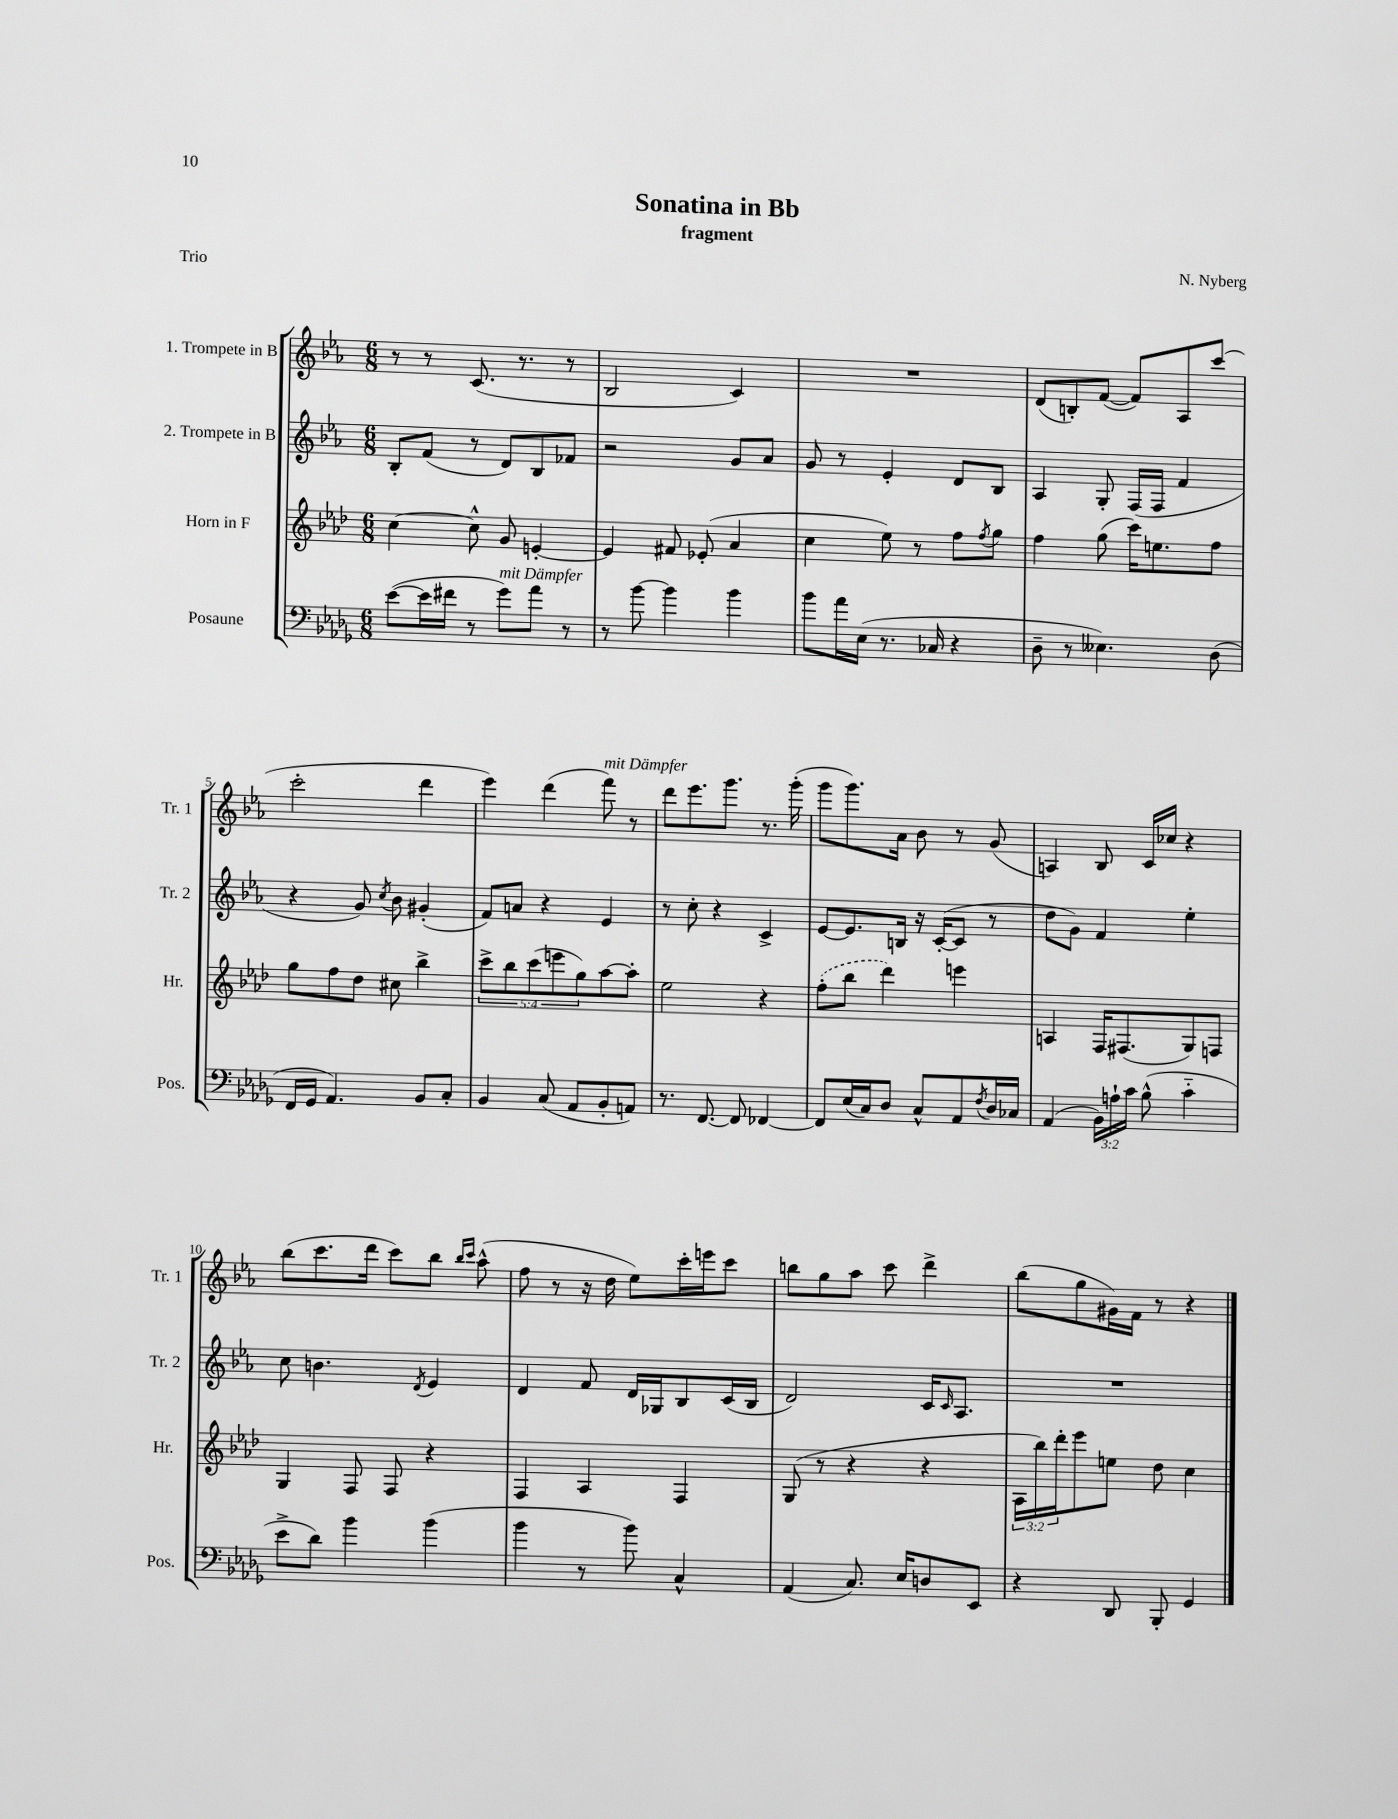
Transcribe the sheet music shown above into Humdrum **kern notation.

**kern	**kern	**kern	**kern
*part4	*part3	*part2	*part1
*staff4	*staff3	*staff2	*staff1
*I"Posaune	*I"Horn in F	*I"2. Trompete in B	*I"1. Trompete in B
*I'Pos.	*I'Hr.	*I'Tr. 2	*I'Tr. 1
*clefF4	*clefG2	*clefG2	*clefG2
*k[b-e-a-d-g-]	*k[b-e-a-d-]	*k[b-e-a-]	*k[b-e-a-]
*M6/8	*M6/8	*M6/8	*M6/8
=1	=1	=1	=1
([8e-\L	[4cc\	8B-'/L	8r
16e-\L]	.	(8f/J	8r
16f#X\JJ	.	.	.
8r	8cc^^\]	8r	(8.c/
!LO:TX:a:i:t=mit Dämpfer	!	!	!
8g-\L)	8g/	8d/L)	.
.	.	.	8.r
8a-\J	[4en'/	8B-/	.
8r	.	8f-X/J	8r
=2	=2	=2	=2
8r	4e/]	2r	2B-/
[8b-\	.	.	.
4b-\]	8f#X/	.	.
.	(8e-X'/	.	.
4b-\	4a-/	8g/L	4c/)
.	.	8a-/J	.
=3	=3	=3	=3
8b-\L	4cc\	8g/	2.r
16a-\L	.	8r	.
(16E-\JJ	.	.	.
8.r	8ee-\)	4e-'/	.
.	8r	.	.
16C-X/	.	.	.
4r	8ff\L	8d/L	.
.	8qff/	.	.
.	8gg\J	8B-/J	.
=4	=4	=4	=4
8D-~\	4ff\	4A-/	(8d/L
8r	.	.	8Bn'/)
4.E--X\)	(8gg\	8G'/	([8f/J
.	16ccc\KL)	(16F/LL	8f/L])
.	8.een\	16F/JJ	.
.	.	4f/	8A-/
(8D-\	8ff\J	.	(8ccc/J
!!LO:LB:g=z
=5	=5	=5	=5
16FF/LL	8gg\L	4r	2ccc'\
16GG-/JJ	.	.	.
4.AA-/)	8ff\	.	.
.	8dd-\J	8g/)	.
.	.	8qcc/	.
.	8cc#X\	8b-\	.
8BB-/L	4bb-^\	(4g#X'/	4ddd\
8C'/J	.	.	.
=6	=6	=6	=6
4BB-/	10ccc^\L	8f/L)	4eee-\)
.	10bb-\	.	.
.	.	8an/J	.
.	(10ccc\	.	.
(8C/	.	4r	(4ddd\
.	10eeen\	.	.
8AA-/L	.	.	.
.	10gg\)	.	.
!	!	!	!LO:TX:a:i:t=mit Dämpfer
8BB-'/	[8aa-\	4e-/	8fff\)
8AAn/J)	8aa-'\J]	.	8r
=7	=7	=7	=7
8.r	2ee-\	8r	8ddd\L
.	.	8cc'\	8.eee-\
[8.FF/	.	.	.
.	.	4r	.
.	.	.	8.ggg\J
8FF/]	.	.	.
[4FF-X/	4r	4c^/	8.r
.	.	.	(16ggg'\
=8	=8	=8	=8
8FF-/L]	(8ff'\L	[8e-/L	8ggg\L
(16E-/L	8bb-\J	8.e-/]	8.ggg\)
16C/J)	.	.	.
8D-/J	4ddd-\)	.	.
.	.	16Bn/Jk	16a-\Jk
8C^^/L	.	16r	8b-\
.	.	([16c'/KL	.
8AA-/	4eeen\	8c/J]	8r
8qF/	.	.	.
16D-/L	.	8r	(8g/
16C-X/JJ	.	.	.
=9	=9	=9	=9
(4AA-/	4An/	8dd\L	4An/)
.	.	8g\J)	.
24BB-\LL)	16F/KL	4f/	8B-/
24An`\	.	.	.
.	(8.F#X/	.	.
24c\JJ	.	.	.
(8B-^^\	.	.	16c/LL
.	.	.	16cc-X/JJ
4c\	8G/)	4ee-'\	4r
.	8Fn/J	.	.
!!LO:LB:g=z
=10	=10	=10	=10
8e-^\L	4G/	8cc\	(8bb-\L
8d-\J)	.	4.bn\	8.ccc\
4b-\	8F/	.	.
.	.	.	16ddd\Jk
.	8F/	.	8ccc\L)
.	.	8qd/	.
(4b-\	4r	4e-/	8bb-\J
.	.	.	16qqbb-/LL
.	.	.	16qqccc/JJ
.	.	.	(8aa-^^\
=11	=11	=11	=11
4b-\	4F/	4d/	8ff\
.	.	.	8r
8r	4A-/	8f/	16r
.	.	.	16dd\
8b-\)	.	16d/LL	8ee-\L)
.	.	16G-X/J	.
4C^^/	4F/	8B-/	16ccc'\L
.	.	.	16eeen\J
.	.	(16c/L	8ccc\J
.	.	16B-/JJ	.
=12	=12	=12	=12
(4AA-/	(8G/	2d/)	8bbn\L
.	8r	.	8gg\
8.C/)	4r	.	8aa-\J
.	.	.	8ccc\
16E-/KL	.	.	.
8Dn/	4r	16c/KL	4ddd^\
.	.	16qqc/	.
.	.	8.A-/J	.
8EE-/J	.	.	.
=13	=13	=13	=13
4r	24A-\LL	2.r	(8bb-\L
.	24bb-\)	.	.
.	24ddd-'\J	.	.
.	8eee-\	.	8gg\
8DD-/	8een\J	.	16g#X\L)
.	.	.	16f\JJ
8BBB-'/	8dd-\	.	8r
4GG-/	4cc\	.	4r
==	==	==	==
*-	*-	*-	*-
